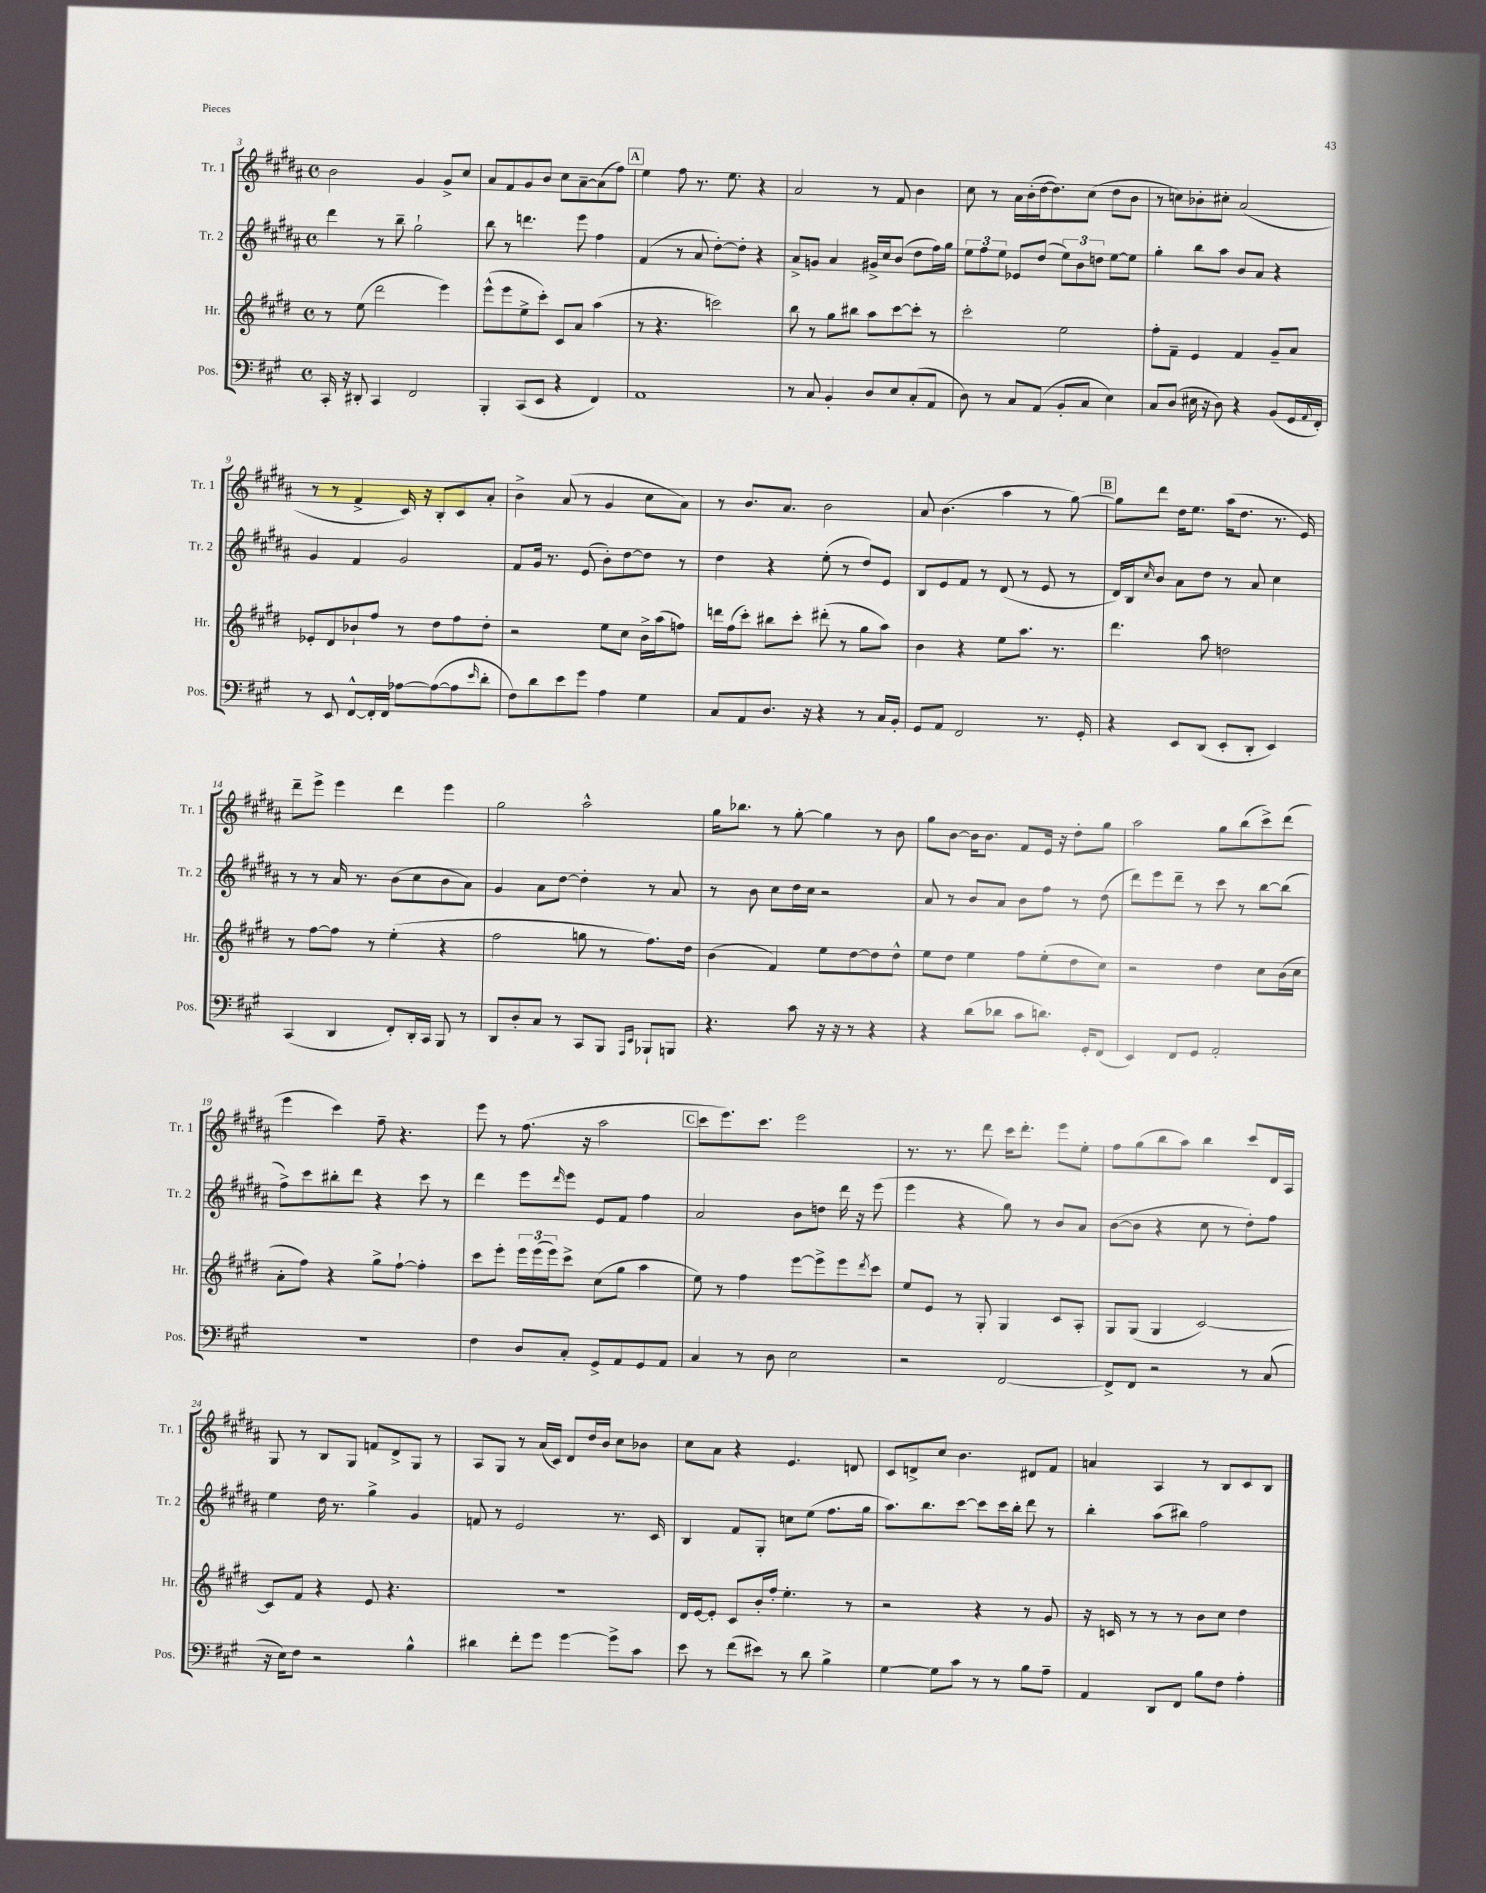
<<
\new StaffGroup <<
\new Staff = "s0" \with { instrumentName = "Tr. 1" shortInstrumentName = "Tr. 1" } {
    \clef treble \key b \major \defaultTimeSignature \time 4/4
    b'2 gis'4 gis'8-> cis''8 |
    ais'8 fis'8 gis'8 b'8 cis''8 ais'8~-- ais'8( fis''8) |
    \mark \markup { \box "A" } e''4 fis''8 r8. e''8. r4 |
    ais'2 r8 fis'8 b'4 |
    cis''8 r8 ais'16 b'16-.( dis''16~ dis''8.) cis''8( dis''8 b'8 |
    r8 c''8) bes'8-. cis''8-. ais'2( |
    r8 r8 fis'4-> cis'16) r16 b8-. cis'8 ais'8-. |
    b'4-> ais'8( r8 gis'4 cis''8 ais'8) |
    r8 b'8. ais'8. b'2 |
    ais'8 b'4.( ais''4 r8 gis''8~) |
    \mark \markup { \box "B" } gis''8 dis'''8 dis''16 e''8. ais''16( dis''8. r8. e'16) |
    dis'''8-- e'''8-> e'''4 dis'''4 e'''4 |
    gis''2 ais''2-^ |
    gis''16 bes''8. r8 gis''8~-. gis''4 r8 b'8 |
    gis''8 b'8~ b'16 b'8. fis'8 e'16 r16 dis''8-. gis''8 |
    ais''2 gis''8 b''8( cis'''8->) dis'''8( |
    e'''4 cis'''4) fis''8-- r4. |
    e'''8 r8 fis''8.( r16 ais''2 |
    \mark \markup { \box "C" } cis'''8 e'''8.) cis'''8. e'''2 |
    r8. r8. dis'''8 cis'''16 dis'''8.-. e'''8 e''8-. |
    fis''8 gis''8( b''8 ais''8) b''4 cis'''8 dis'16 ais16 |
    gis8 r8 b8 gis8 f'8 dis'8-> gis8 r8 |
    ais8 gis8 r8 ais'16( cis'16) dis'8 dis''16 b'16 cis''8 bes'8 |
    cis''8 ais'8 r4 e'4. d'8 |
    cis'8 d'8-> cis''8 b'4. dis'8 fis'8 |
    a'4 ais4 r8 b8 cis'8 b8 \bar "|." |
}
\new Staff = "s1" \with { instrumentName = "Tr. 2" shortInstrumentName = "Tr. 2" } {
    \clef treble \key b \major \defaultTimeSignature \time 4/4
    dis'''4 r8 b''8-- gis''2-! |
    b''8 r8 d'''4. e'''8 fis''4 |
    \mark \markup { \box "A" } fis'4( r8 ais'8 dis''8~-.) dis''8-. r4 |
    ais'8-> g'8 ais'4 gis'16-> cis''16 b'8( dis''8 fis''16) gis''16 |
    \tuplet 3/2 { e''8 fis''8 e''8 } ees'8 dis''8( \tuplet 3/2 { e''8) b'8 d''8 } e''8~ e''8 |
    gis''4-. b''8 ais''8 b'8 ais'8 r4 |
    gis'4 fis'4 gis'2 |
    fis'8 gis'16 r8. e'8( b'8-.) dis''8~ dis''8 r8 |
    dis''4 r4 e''8-.( r8 dis''8) e'8 |
    b8 e'8 fis'8 r8 dis'8( r8 e'8 r8 |
    \mark \markup { \box "B" } dis'16) b16 \grace { cis''16 } b'8 ais'8 dis''8 r8 ais'8 cis''4 |
    r8 r8 ais'16 r8. b'8( cis''8 b'8 ais'8) |
    gis'4 ais'8 dis''8~ dis''4-. r8 ais'8 |
    r8 b'8 cis''8 dis''16 cis''16 r2 |
    ais'8 r8 b'8 ais'8 b'8 fis''8 r8 dis''8( |
    dis'''8) e'''8 dis'''8-- r8 cis'''8 r8 b''8~ b''8( |
    fis''8->) cis'''8 bis''8-. dis'''8 r4 cis'''8 r8 |
    dis'''4 e'''8 \grace { dis'''16 } e'''8 e'8 fis'8 fis''4 |
    \mark \markup { \box "C" } ais'2 b'8 d''8 dis'''16 r16 e'''8( |
    e'''4 r4 gis''8) r8 b'8 ais'8 |
    b'8~( b'8 r4 cis''8 r8 dis''8-.) fis''8 |
    e''4 dis''16 r8. gis''4-> gis'4 |
    f'8 r8 e'2 r8. cis'16 |
    b4 fis'8 gis8-. c''8 e''8( fis''8. gis''16 |
    ais''8.) b''8. cis'''8~ cis'''8 cis'''16 b''16-. dis'''8 r8 |
    b''4-. ais''8( bis''8) fis''2 \bar "|." |
}
\new Staff = "s2" \with { instrumentName = "Hr." shortInstrumentName = "Hr." } {
    \clef treble \key e \major \defaultTimeSignature \time 4/4
    r8 e''8( dis'''2 e'''4) |
    e'''8-^( e'''8 e''8-> cis'''8-.) cis'8 a'8 a''4( |
    \mark \markup { \box "A" } r8 r4. c'''2) |
    b''8 r8 gis''8 bis''8 a''8 cis'''8~ cis'''8-. r8 |
    cis'''2-. e''2 |
    fis''8-. fis'8-- e'4 fis'4 gis'8-- a'8 |
    ees'8-. dis'8 bes'8-! fis''8 r8 dis''8 fis''8 dis''8-. |
    r2 e''8 cis''8 b'16-> a''16( f''8) |
    d'''16 fis''16( cis'''8-.) bis''8 cis'''8-. dis'''8-.( r8 gis''8 a''8) |
    b'4 r4 e''8 a''8. r8. |
    \mark \markup { \box "B" } dis'''4. a''8 d''2 |
    r8 fis''8~ fis''8 r8 e''4-.( r4 |
    fis''2 g''8 r8 fis''8.) dis''16 |
    b'4( fis'4) e''8 dis''8~ dis''8 dis''8-^ |
    e''8 dis''8 e''4 fis''8 e''8-.( dis''8 cis''8) |
    r2 dis''4 cis''8 b'16( cis''16 |
    a'8-. fis''8) r4 gis''8-> fis''8~-! fis''4-. |
    cis'''8 e'''8-. \tuplet 3/2 { e'''16 e'''16( e'''16) } cis'''8-> cis''8( gis''8 a''4 |
    \mark \markup { \box "C" } e''8) r8 fis''4 e'''8~ e'''8-> e'''8 \acciaccatura { dis'''8 } cis'''8 |
    e''8 e'8 r8 gis8-. gis4 cis'8 a8-. |
    gis8 gis8( gis4 cis'2~) |
    cis'8 fis'8 r4 e'8 r4. |
    R1 |
    dis'16 e'16~ e'8-. cis'8 b'16-. fis''16-. e''4.-. r8 |
    r2 r4 r8 gis'8 |
    r16 c'16 r8 r8 r8 b'8 cis''8 dis''4 \bar "|." |
}
\new Staff = "s3" \with { instrumentName = "Pos." shortInstrumentName = "Pos." } {
    \clef bass \key a \major \defaultTimeSignature \time 4/4
    cis,16-. r16 dis,8-. cis,4 fis,2 |
    b,,4-. cis,8( e,8 r4 fis,4) |
    \mark \markup { \box "A" } a,1 |
    r8 cis8 b,4-. d8 e8 cis8-.( a,8 |
    d8) r8 cis8 a,8( b,8-. cis8 e4) |
    cis8 d8( eis16 r16 d8) r4 b,8( gis,16 \appoggiatura { a,8 } fis,16-.) |
    r8 e,8 fis,8~-^ fis,16-. fis,16 aes8~ aes8~( aes8 \grace { e'16 } d'8-. |
    fis8) d'8 e'8 gis'8 a4 gis4 |
    cis8 a,8 d8. r16 r4 r8 cis16 b,16-. |
    gis,8 a,8 fis,2 r8. gis,16-. |
    \mark \markup { \box "B" } r4 e,8 d,8( e,8-. d,8-. e,4) |
    cis,4( d,4 fis,8-.) d,16-. cis,16 b,,8 r8 |
    d,8 d8-. cis8 r8 cis,8 b,,8 \grace { a,,16 e,16 } bes,,8-! b,,8 |
    r4. cis'8 r16 r16 r8 r4 |
    r4 d'8( des'8 cis'8 d'8.) gis,16-. fis,8( |
    e,4) fis,8 gis,8 a,2-. |
    R1 |
    fis4 d8 cis8-. gis,8-> a,8 gis,8 a,8 |
    \mark \markup { \box "C" } cis4 r8 d8 e2 |
    r2 fis,2~ |
    fis,8-> fis,8 r2 r8 cis8( |
    r16 e16) fis8 r2 b4-^ |
    dis'4 fis'8-. gis'8 gis'4~ gis'8-> cis'8 |
    e'8 r8 fis'8( eis'8) r8 d'8 b4-> |
    gis4~ gis8 cis'8 r8 r8 b8 a8-- |
    a,4 d,8 fis,8 b8 fis8 a4-. \bar "|." |
}
>>
>>
\layout { \context { \Score currentBarNumber = #3 } }
